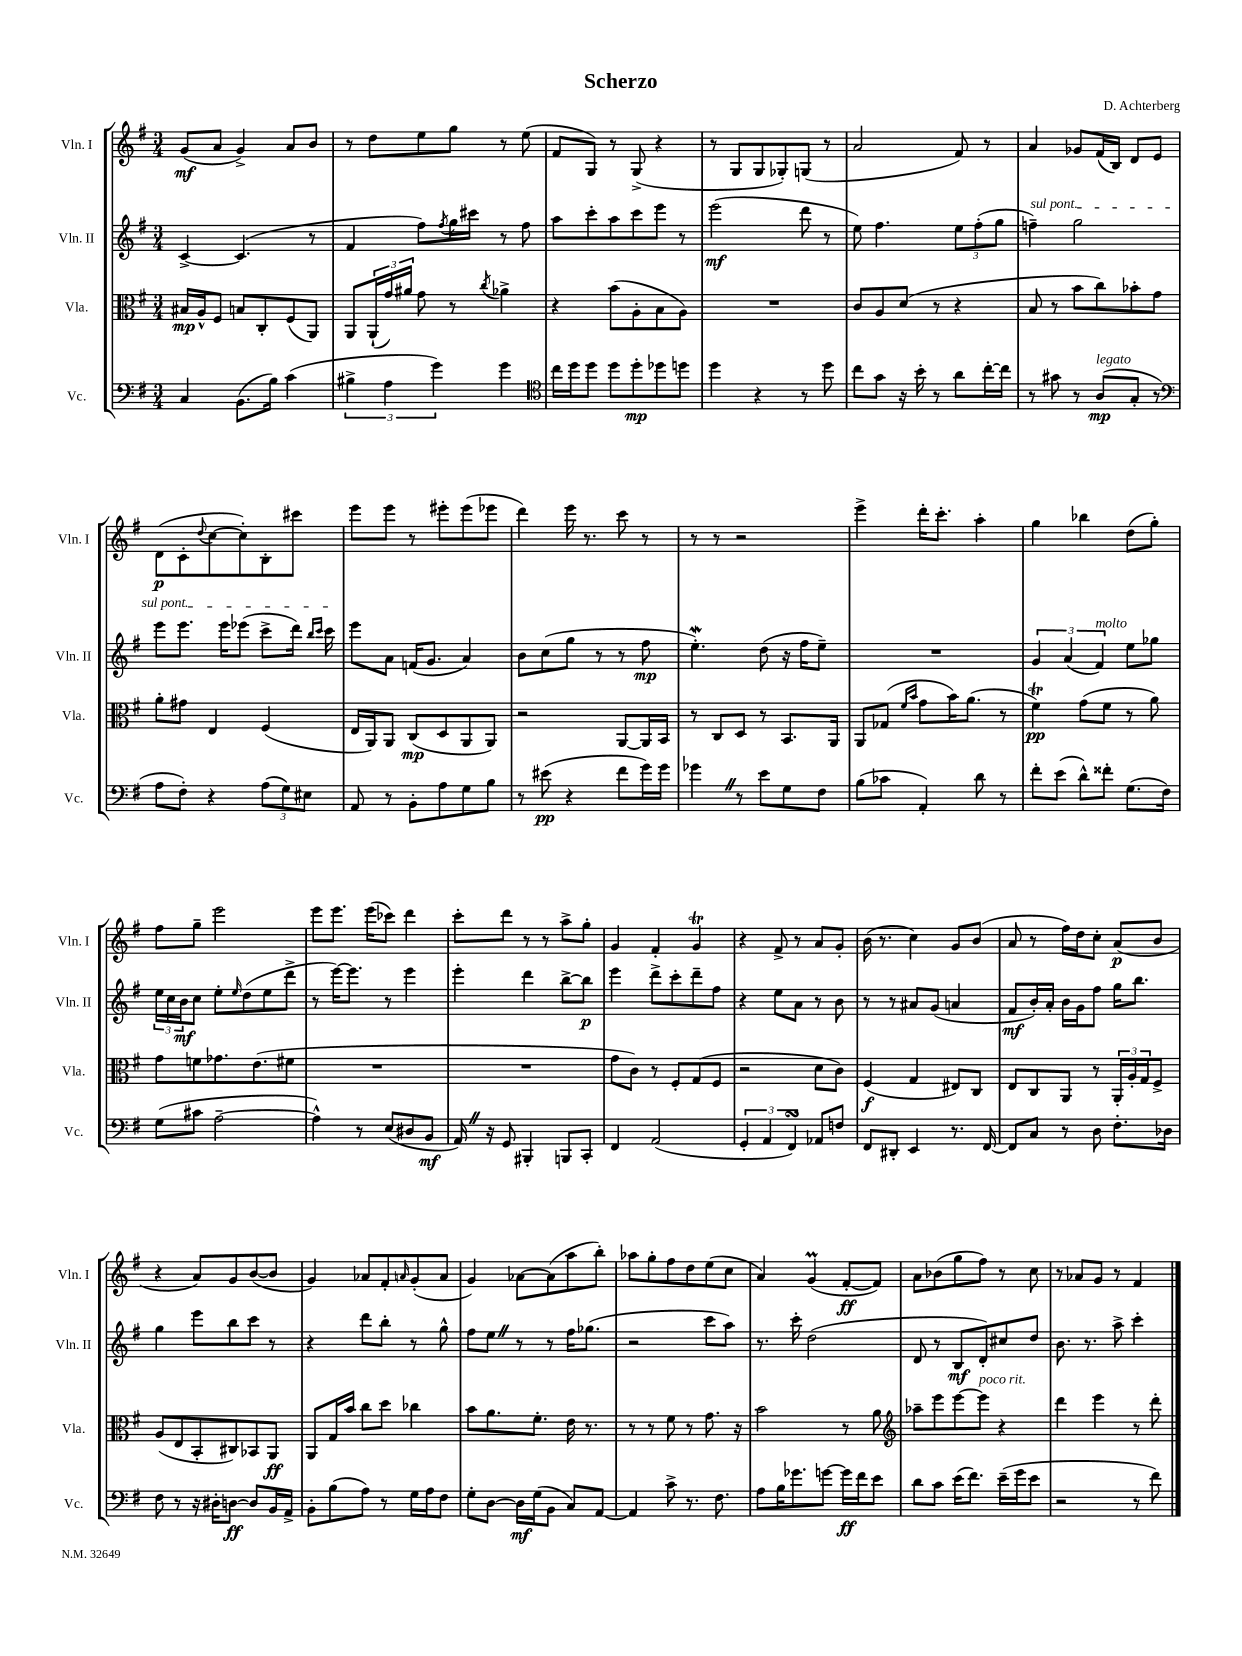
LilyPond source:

\header { title = "Scherzo" composer = "D. Achterberg" }
<<
\new StaffGroup <<
\new Staff = "s0" \with { instrumentName = "Vln. I" shortInstrumentName = "Vln. I" } {
    \clef treble \key g \major \numericTimeSignature \time 3/4
    g'8\mf( a'8 g'4->) a'8 b'8 |
    r8 d''8 e''8 g''8 r8 e''8( |
    fis'8 g8) r8 g8->( r4 |
    r8 g8 g8 ges8-.) g8( r8 |
    a'2 fis'8) r8 |
    a'4 ges'8 fis'16( b16) d'8 e'8 |
    d'8\p( c'8-. \appoggiatura { d''8 } c''8~ c''8-.) b8-. cis'''8 |
    e'''8 e'''8 r8 eis'''8-. eis'''8( ees'''8 |
    d'''4) e'''16 r8. c'''8 r8 |
    r8 r8 r2 |
    e'''4-> d'''16-. c'''8.-. a''4-. |
    g''4 bes''4 d''8( g''8-.) |
    fis''8 g''8-- e'''2 |
    e'''8 e'''8. e'''16( ces'''8) d'''4 |
    c'''8-. d'''8 r8 r8 a''8-> g''8-. |
    g'4 fis'4-. g'4\trill |
    r4 fis'8-> r8 a'8 g'8-. |
    b'16( r8. c''4) g'8 b'8( |
    a'8 r8 fis''16) d''16 c''8-. a'8\p( b'8 |
    r4 a'8) g'8 b'8~( b'8 |
    g'4) aes'8 fis'8-. \grace { a'16 } g'8-.( a'8 |
    g'4) aes'8~ aes'8( a''8 b''8-.) |
    aes''8 g''8-. fis''8 d''8 e''8( c''8 |
    a'4) g'4\prall( fis'8~-.\ff fis'8) |
    a'8 bes'8( g''8 fis''8) r8 c''8 |
    r8 aes'8 g'8 r8 fis'4 \bar "|." |
}
\new Staff = "s1" \with { instrumentName = "Vln. II" shortInstrumentName = "Vln. II" } {
    \clef treble \key g \major \numericTimeSignature \time 3/4
    c'4~-> c'4.( r8 |
    fis'4 fis''8) \acciaccatura { fis''8 } g''16 cis'''16 r8 fis''8 |
    a''8 c'''8-. a''8 c'''8 e'''8 r8 |
    e'''2\mf( d'''8 r8 |
    e''8) fis''4. \tuplet 3/2 { e''8 fis''8-.( g''8 } |
    \once \override TextSpanner.bound-details.left.text = \markup { \italic "sul pont." } f''4--\startTextSpan) g''2 |
    e'''8 e'''8. e'''16 ees'''8( c'''8-> d'''16) \grace { b''16 c'''16 } c'''16\stopTextSpan |
    e'''8 a'8 f'16( g'8. a'4) |
    b'8 c''8( g''8 r8 r8 fis''8\mp |
    e''4.-.\mordent) d''8( r16 fis''16 e''8--) |
    R2. |
    \tuplet 3/2 { g'4 a'4( fis'4^\markup { \italic "molto" }) } e''8 ges''8 |
    \tuplet 3/2 { e''16 c''16 b'16\mf } c''8 e''8-. \grace { e''16 } d''8( e''8 d'''8-> |
    r8 e'''16~) e'''8. r8 e'''4 |
    e'''4-. d'''4 b''8~-> b''8\p |
    e'''4 d'''8-> c'''8-. d'''8-- fis''8 |
    r4 e''8 a'8 r8 b'8 |
    r8 r8 ais'8 g'8( a'4 |
    fis'8\mf b'16-.) a'16-. b'16 g'16 fis''8 g''16 b''8. |
    g''4 e'''8 b''8 c'''8 r8 |
    r4 d'''8 b''8-. r8 g''8-^ |
    fis''8 e''8 \once \override BreathingSign.text = \markup { \musicglyph "scripts.caesura.straight" } \breathe r8 r8 fis''16 ges''8.( |
    r2 c'''8 a''8) |
    r8. c'''16-. d''2( |
    d'8 r8 b8\mf d'8-.) cis''8 d''8 |
    b'8. r8. a''8-> c'''4-. \bar "|." |
}
\new Staff = "s2" \with { instrumentName = "Vla." shortInstrumentName = "Vla." } {
    \clef alto \key g \major \numericTimeSignature \time 3/4
    bis16\mp a16-^ fis8 b8 c8-. fis8( a,8) |
    a,8 \tuplet 3/2 { a,16-!( g'16) ais'16 } g'8 r8 \acciaccatura { c''8 } aes'4-> |
    r4 b'8( a8-. b8 a8) |
    R2. |
    c'8 a8 d'8( r8 r4 |
    b8 r8 b'8 c''8) bes'8-. g'8 |
    a'8-. gis'8 e4 fis4( |
    e16 a,16) a,8 c8\mp( d8 a,8 a,8) |
    r2 a,8~ a,16 b,16 |
    r8 c8 d8 r8 b,8. a,16 |
    a,8 ges8( \grace { fis'16 b'16 } g'8 b'16) a'8.( r8 |
    fis'4\trill\pp) g'8( fis'8 r8 a'8) |
    g'8 f'8 ges'8. e'8.( fis'8 |
    R2. |
    R2. |
    g'8 c'8) r8 fis8-. g8( fis8 |
    r2 d'8 c'8) |
    fis4\f( g4 eis8) c8 |
    e8 c8 a,8 r8 \tuplet 3/2 { a,16-. a16-. g16 } fis8-> |
    a8( e8 b,8-. cis8) bes,8 a,8\ff |
    a,8 g16 b'16 c''8 d''8 ces''4 |
    b'8 a'8. fis'8.-. e'16 r8. |
    r8 r8 fis'8 r8 g'8. r16 |
    b'2 r8 a'8 |
    \clef treble aes''8-- e'''8 e'''8~ e'''8^\markup { \italic "poco rit." } r4 |
    d'''4 e'''4 r8 d'''8-. \bar "|." |
}
\new Staff = "s3" \with { instrumentName = "Vc." shortInstrumentName = "Vc." } {
    \clef bass \key g \major \numericTimeSignature \time 3/4
    c4 b,8.( b16) c'4( |
    \tuplet 3/2 { bis4-> a4 g'4) } g'4 |
    \clef tenor c''16 d''16 d''8 d''8 d''8-.\mp des''8 d''8 |
    d''4 r4 r8 d''8 |
    c''8 g'8 r16 b'16-. r8 a'8 c''16~-. c''16 |
    r8 gis'8 r8 a8\mp^\markup { \italic "legato" }( g8-. r8 |
    \clef bass a8 fis8-.) r4 \tuplet 3/2 { a8( g8) eis8 } |
    a,8 r8 b,8-. a8 g8 b8 |
    r8 eis'8\pp( r4 fis'8 g'16) g'16 |
    ges'4 \once \override BreathingSign.text = \markup { \musicglyph "scripts.caesura.straight" } \breathe r8 e'8 g8 fis8 |
    b8( ces'8 a,4-.) d'8 r8 |
    fis'8-. e'8( d'8-^) fisis'8-. g8.( fis16) |
    g8( cis'8 a2~-- |
    a4-^) r8 e8( dis8 b,8\mf |
    a,16) \once \override BreathingSign.text = \markup { \musicglyph "scripts.caesura.straight" } \breathe r16 g,8 bis,,4-. b,,8 c,8-. |
    fis,4 a,2( |
    \tuplet 3/2 { g,4-. a,4 fis,4\turn) } aes,8 f8 |
    fis,8 dis,8-. e,4 r8. fis,16~ |
    fis,8 c8 r8 d8 fis8.-. des16 |
    fis8 r8 r16 dis16-. d8~\ff d8 b,16 a,16-> |
    b,8-. b8( a8) r8 g16 a16 fis8 |
    g8-. d8~ d16\mf g16( b,8 c8) a,8~ |
    a,4 c'8-> r8. fis8. |
    a8 b16 ges'8. g'8~ g'16\ff fis'16 e'8 |
    d'8 c'8 e'16( fis'8.) e'16--( g'16 e'8 |
    r2 r8 fis'8) \bar "|." |
}
>>
>>
\layout { \context { \Score \remove "Bar_number_engraver" } }
